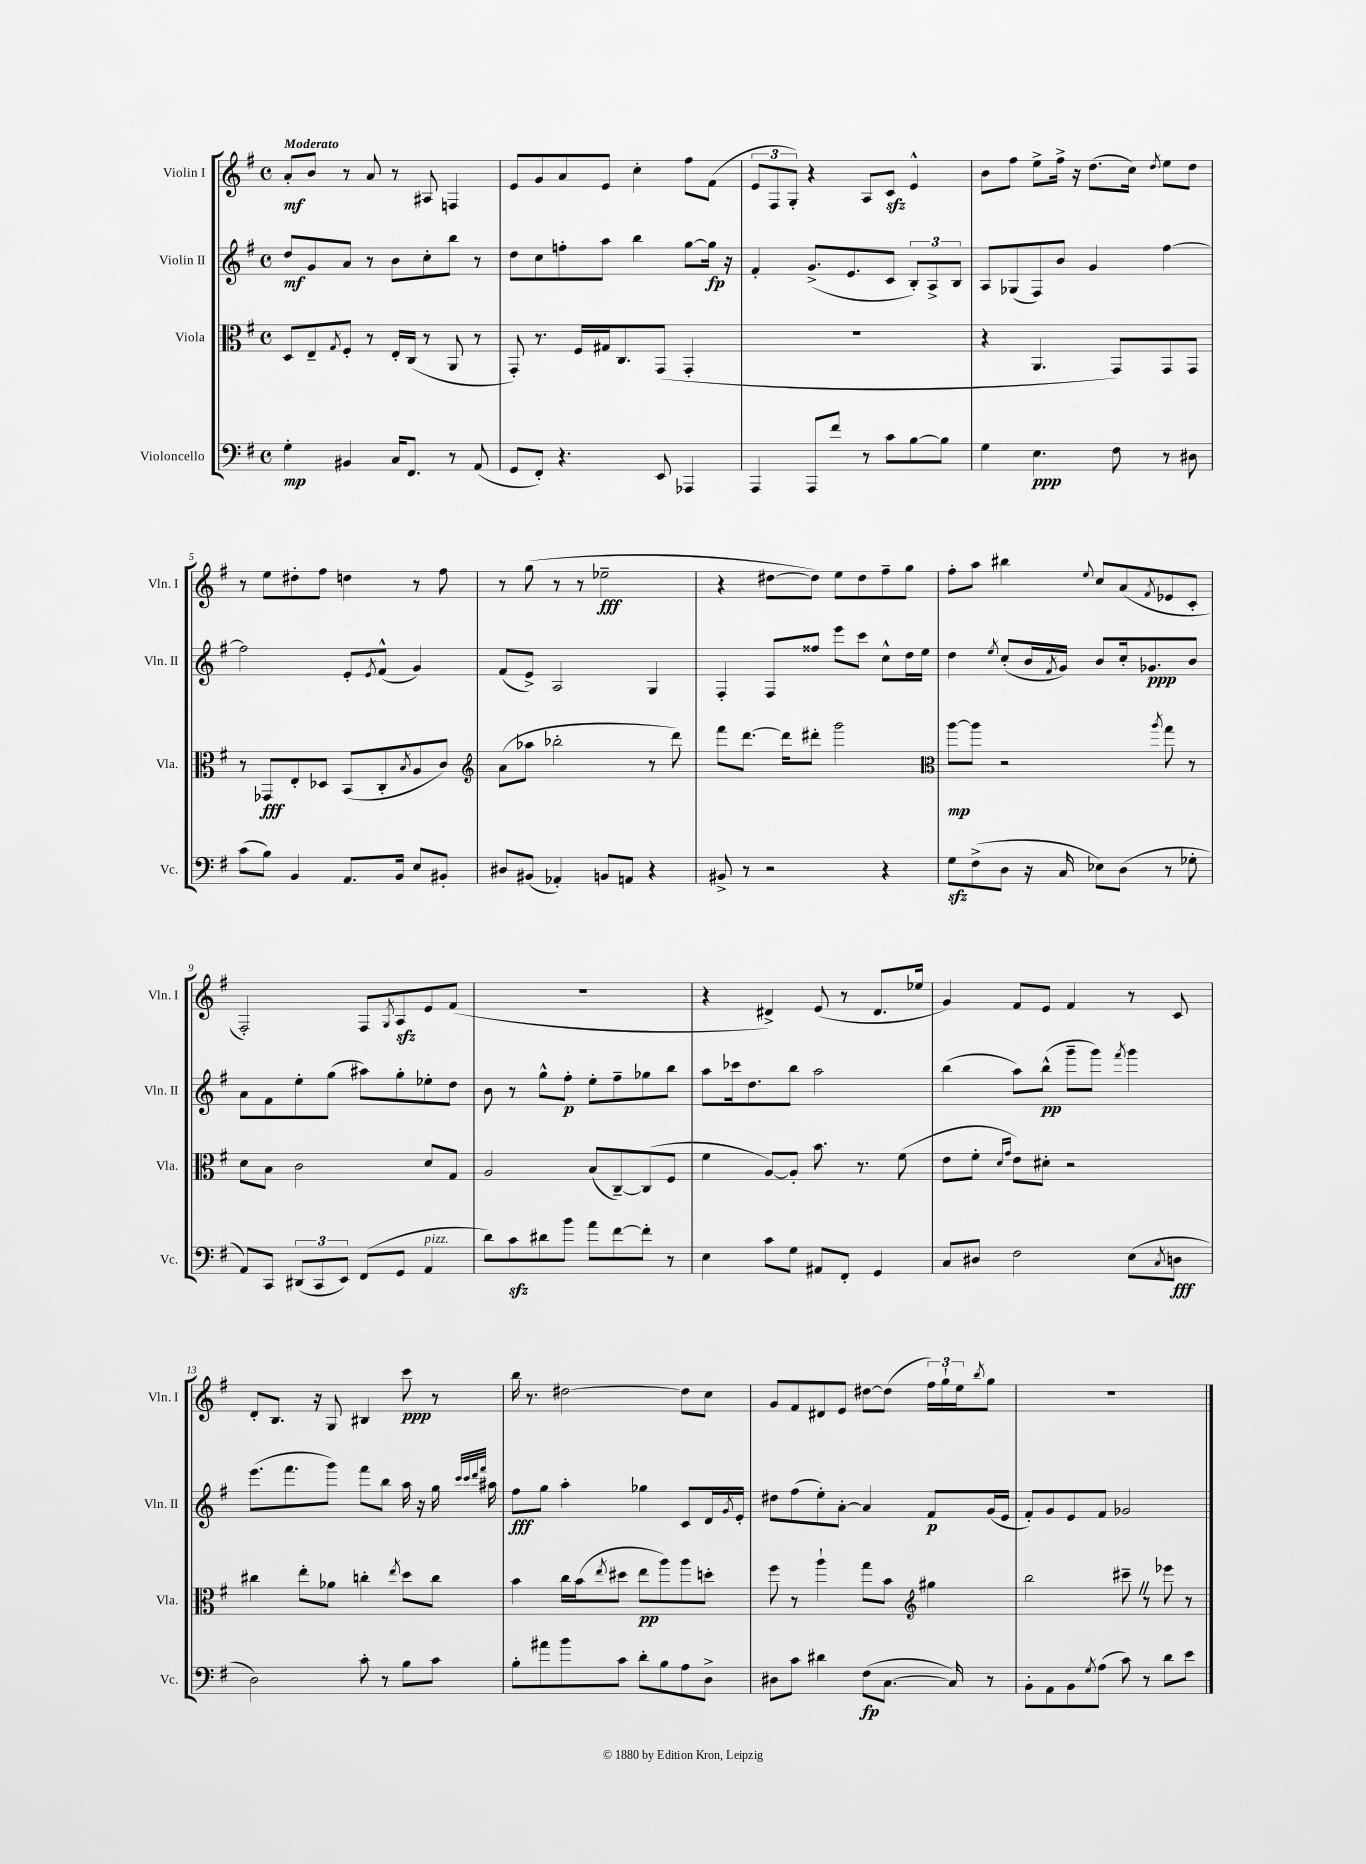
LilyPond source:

<<
\new StaffGroup <<
\new Staff = "s0" \with { instrumentName = "Violin I" shortInstrumentName = "Vln. I" } {
    \clef treble \key g \major \defaultTimeSignature \time 4/4 \tempo "Moderato"
    a'8-.\mf b'8 r8 a'8 r8 ais8 f4 |
    e'8 g'8 a'8 e'8 c''4-. fis''8 fis'8( |
    \tuplet 3/2 { e'8 fis8 g8-.) } r4 a8 c'8\sfz e'4-^ |
    b'8 fis''8 e''8-> fis''16-> r16 d''8.( c''16) \acciaccatura { d''8 } e''8 d''8 |
    r8 e''8 dis''8-. fis''8 d''4 r8 fis''8 |
    r8 g''8( r8 r8 ees''2--\fff |
    r4 dis''8~ dis''8) e''8 dis''8 fis''8-- g''8 |
    fis''8-. a''8 bis''4 \appoggiatura { e''8 } c''8 a'8( \acciaccatura { fis'8 } ees'8 c'8-. |
    fis2-.) fis8 \acciaccatura { g8 } a8\sfz e'8 fis'8( |
    R1 |
    r4 dis'4->) e'8( r8 dis'8. ees''16 |
    g'4) fis'8 e'8 fis'4 r8 c'8 |
    d'8-. b8. r16 g8 bis4 c'''8\ppp r8 |
    b''16 r8. dis''2~ dis''8 c''8 |
    g'8 fis'8 dis'8 e'8 dis''8~ dis''8( \tuplet 3/2 { fis''16) g''16-! e''16 } \acciaccatura { b''8 } g''8 |
    R1 \bar "|." |
}
\new Staff = "s1" \with { instrumentName = "Violin II" shortInstrumentName = "Vln. II" } {
    \clef treble \key g \major \defaultTimeSignature \time 4/4
    d''8\mf g'8 a'8 r8 b'8 c''8-. b''8 r8 |
    d''8 c''8 f''8-. a''8 b''4 g''8~ g''16\fp r16 |
    fis'4-. g'8.->( e'8. c'8 \tuplet 3/2 { b8-.) a8-> b8 } |
    a8 ges8( fis8) b'8 g'4 fis''4~ |
    fis''2 e'8-. \acciaccatura { e'8 } fis'8-^( g'4) |
    fis'8( e'8->) a2 g4 |
    fis4-. fis8 fisis''8 e'''8 c'''8 c''8-^ d''16 e''16 |
    d''4 \acciaccatura { e''8 } c''8-.( b'16 \acciaccatura { fis'8 } g'16) b'8 c''16-. ges'8.\ppp b'8 |
    a'8 fis'8 e''8-. g''8( ais''8) g''8-. ees''8-. d''8 |
    b'8 r8 g''8-^ fis''8-.\p e''8-. fis''8-- ges''8 b''8 |
    a''8 ces'''16 d''8. b''8 a''2 |
    b''4( a''8) b''8-^\pp( g'''8-- g'''8) \acciaccatura { fis'''8 } g'''4 |
    e'''8.( fis'''8. g'''8) fis'''8 b''8 a''16 r16 g''16 \grace { c'''32 c'''32 d'''32 fis'''32 } ais''16 |
    fis''8\fff g''8 a''4-. ges''4 c'8 d'16 \acciaccatura { g'8 } e'16-. |
    dis''8 fis''8( e''8-.) a'8~-. a'4 fis'8\p g'16( e'16 |
    fis'8-.) g'8 e'8 fis'8 ges'2 \bar "|." |
}
\new Staff = "s2" \with { instrumentName = "Viola" shortInstrumentName = "Vla." } {
    \clef alto \key g \major \defaultTimeSignature \time 4/4
    d8 e8-- \acciaccatura { g8 } fis8-. r8 e16-. c16( r8 a,8 r8 |
    g,8-.) r8. fis16 gis16 c8. g,8( g,4-. |
    R1 |
    r4 a,4. g,8) g,8 g,8 |
    r8 ges,8\fff e8-. des8 b,8( c8-. \acciaccatura { b8 } a8 c'8) |
    \clef treble a'8( aes''8 bes''2-. r8 d'''8) |
    fis'''8 d'''8.~ d'''16 dis'''8-. g'''2 |
    \clef alto a''8~\mp a''8 r2 \acciaccatura { a''8 } g''8 r8 |
    d'8 b8 c'2 d'8 g8 |
    a2 b8( c8~--) c8( fis8 |
    fis'4 a8~) a8-. b'8. r8. fis'8( |
    e'8 fis'8-. \grace { d'16 g'16 } e'8) dis'8-. r2 |
    cis''4 e''8-. aes'8 c''4-. \acciaccatura { e''8 } d''8 c''8 |
    b'4 c''16 b'16( \acciaccatura { e''8 } dis''8 e''8\pp a''8) a''8 d''8-. |
    fis''8 r8 a''4-! g''8 b'8 \clef treble gis''4 |
    b''2 cis'''8-- \once \override BreathingSign.text = \markup { \musicglyph "scripts.caesura.straight" } \breathe r8 ees'''8 r8 \bar "|." |
}
\new Staff = "s3" \with { instrumentName = "Violoncello" shortInstrumentName = "Vc." } {
    \clef bass \key g \major \defaultTimeSignature \time 4/4
    g4-.\mp bis,4 c16 fis,8. r8 a,8( |
    g,8 fis,8-.) r4. e,8 aes,,4 |
    a,,4 a,,8 fis'8 r8 c'8 b8~ b8 |
    g4 e4.\ppp fis8 r8 dis8 |
    c'8( b8) b,4 a,8. b,16 e8 bis,8-. |
    dis8 bis,8( aes,4-.) b,8 a,8 r4 |
    bis,8-> r8 r2 r4 |
    g8\sfz fis8->( d8 r16 c16 ees8) d8( r8 ges8-. |
    a,8) c,8 \tuplet 3/2 { dis,8( c,8 e,8) } fis,8( g,8 a,4^\markup { \italic "pizz." } |
    d'8) c'8\sfz dis'8 b'8 a'8 fis'8~ fis'8-. r8 |
    e4 c'8 g8 ais,8 fis,8-. g,4 |
    c8 dis8 fis2 e8( \acciaccatura { c8 } d8\fff |
    d2) c'8-. r8 b8 c'8 |
    b8-. ais'8 b'8 c'8 d'8-. b8 a8 d8-> |
    dis8 c'8 dis'4 fis8\fp( c8.~ c16) r8 |
    b,8-. a,8 b,8 \acciaccatura { g8 } a8( c'8) r8 d'8 e'8 \bar "|." |
}
>>
>>
